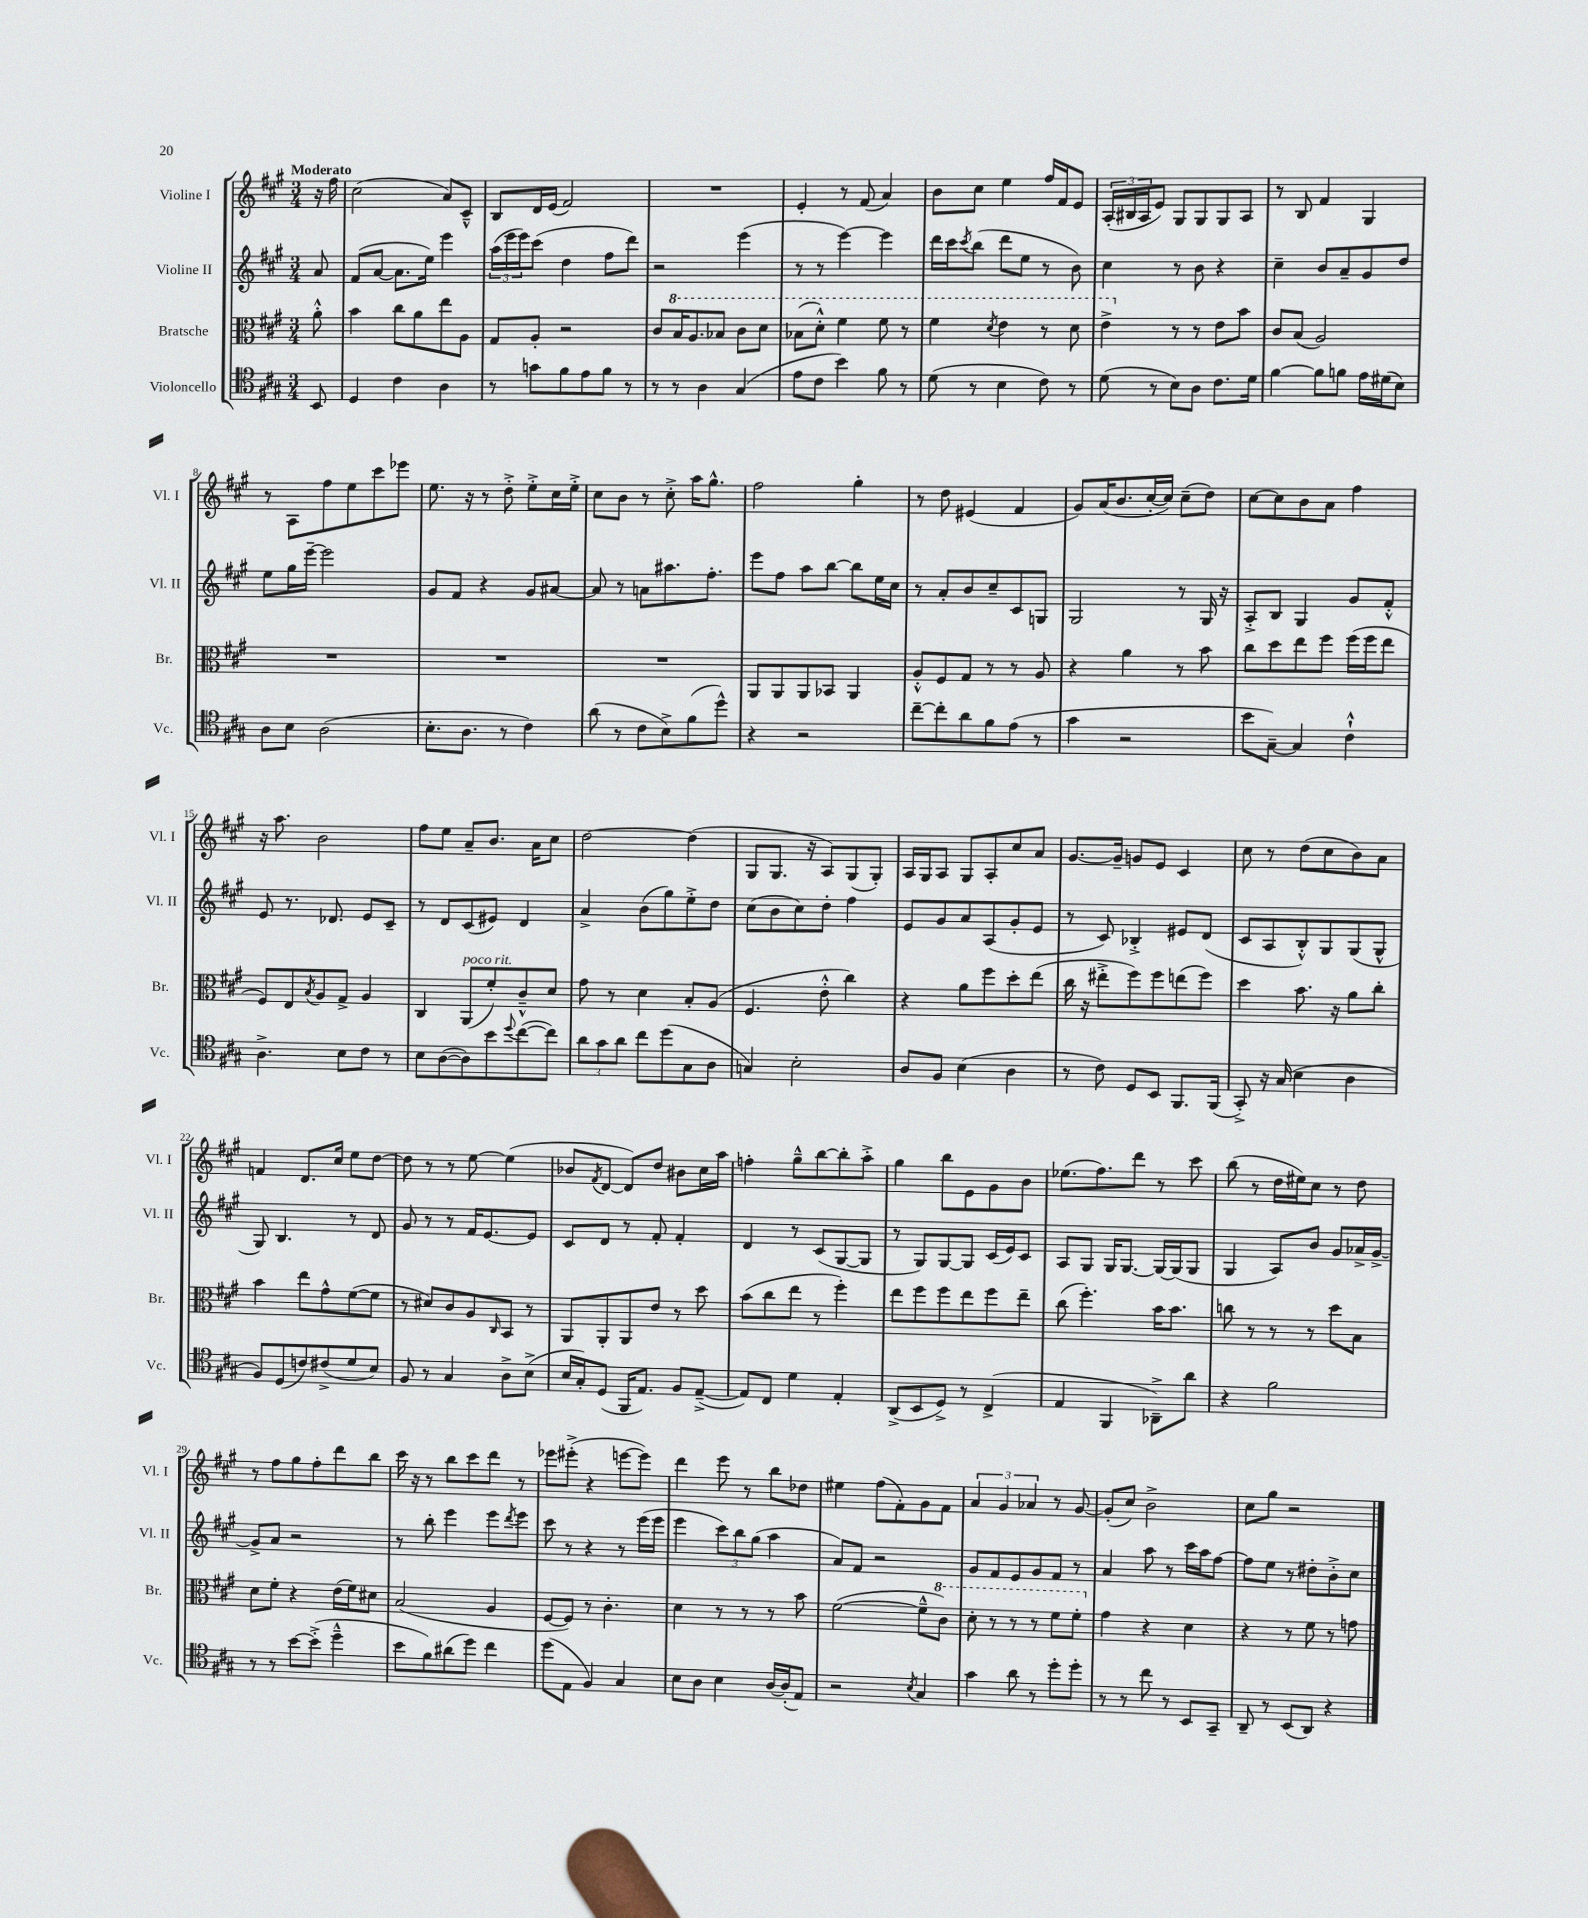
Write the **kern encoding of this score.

**kern	**kern	**kern	**kern
*staff4	*staff3	*staff2	*staff1
*clefC4	*clefC3	*clefG2	*clefG2
*k[f#c#g#]	*k[f#c#g#]	*k[f#c#g#]	*k[f#c#g#]
*M3/4	*M3/4	*M3/4	*M3/4
8BB	8a'^^	8a	16r
.	.	.	16ff#
=	=	=	=
4D	4b	(8f#	(2cc#
.	.	[8a	.
4c#	8cc#	8.a]	.
.	8a	.	.
.	.	16ee)	.
4A	8ee	4eee	8a)
.	8A	.	8c#~^^
=	=	=	=
8r	8G#	(24aa	8B
.	.	24eee	.
.	.	24eee)	.
8g	8A'	(8ccc#	16d
.	.	.	(16e
8f#	2r	4dd	2f#)
8e	.	.	.
8f#	.	8ff#	.
8r	.	8ddd)	.
=	=	=	=
8r	8c#	2r	2.r
8r	16b	.	.
.	8.a	.	.
4A	.	.	.
.	8b-	.	.
(4G#	8cc#	(4eee	.
.	8dd	.	.
=	=	=	=
8e	(8b-	8r	4e'
8c#	8dd'^^)	8r	.
4b)	4ff#	[4eee)	8r
.	.	.	(8f#
8f#	8ff#	4eee]	4a)
8r	8r	.	.
=	=	=	=
(8d	4ff#	16ddd	8b
.	.	16ccc#	.
.	.	8qccc#	.
8r	.	(8bb	8cc#
.	8qdd	.	.
4B	4ee	8ddd	4ee
.	.	8ee	.
8c#)	8r	8r	16ff#
.	.	.	16f#
8r	8dd	8b)	8e
=	=	=	=
(8d	4ee^	4cc#	(24A'
.	.	.	24B#
.	.	.	24A
8r	.	.	8e)
8B)	8r	8r	8G#
8A	8r	8b	8G#
8.c#	8e	4r	8G#
.	8b	.	8A
16d	.	.	.
=	=	=	=
[4f#	8c#	4cc#~	8r
.	(8B	.	8B
8f#]	2A)	8b	4f#
8f	.	8a~	.
16e	.	8g#	4G#
(16d#	.	.	.
8B)	.	8dd	.
=	=	=	=
8A	2.r	8ee	8r
8B	.	16gg#	8A
.	.	[16eee~	.
(2A	.	2eee]	8ff#
.	.	.	8ee
.	.	.	8ccc#
.	.	.	8eee-
=	=	=	=
8.B'	2.r	8g#	8.ee
.	.	8f#	.
8.A	.	.	16r
.	.	4r	8r
8r	.	.	8dd'^
4c#)	.	8g#	8ee'^
.	.	[8a#	16cc#
.	.	.	16ee'^
=	=	=	=
(8a	2.r	8a#]	8cc#
8r	.	8r	8b
8c#	.	8a	8r
8B^)	.	8.aa#	8cc#'^
(8f#	.	.	16aa
.	.	8.ff#'	8.gg#^^
8dd^^)	.	.	.
=	=	=	=
4r	8AA	8eee	2ff#
.	8AA	8ff#	.
2r	8AA	8aa	.
.	8BB-	[8bb	.
.	4AA	8bb]	4gg#'
.	.	16ee	.
.	.	16cc#	.
=	=	=	=
[8cc#~	8A'^^	8r	8r
8cc#']	8F#	8a'	8dd
8a	8G#	8b	(4e#
8f#	8r	8cc#~	.
(8e	8r	8c#	4f#
8r	8A	8G	.
=	=	=	=
4g#	4r	2G#	8g#)
.	.	.	(16a
.	.	.	8.b
2r	4a	.	.
.	.	.	[16cc#'
.	.	.	16cc#])
.	8r	8r	(8cc#~
.	8b	16G#	8dd)
.	.	16r	.
=	=	=	=
8b	8cc#	8A'^	[8cc#
[8G#~)	8dd	8B	8cc#]
4G#]	8ee	4G#	8b
.	8ff#	.	8a
4c#`^^	(16ff#	8g#	4ff#
.	16ff#	.	.
.	8ee	8f#'^^	.
=	=	=	=
4.A^	8F#)	8e	16r
.	.	.	8.aa
.	8E	8.r	.
.	8qB	.	.
.	8A	.	2b
.	.	8.d-	.
8B	8G#^	.	.
8c#	4A	8e	.
8r	.	8c#~	.
=	=	=	=
8B	4C#	8r	8ff#
([8A	.	8d	8ee
8A])	(8AA	(8c#	8a~
8b	8f#')	8e#)	8.b
8qqdd	.	.	.
([8cc#	8c#~^^	4d	.
.	.	.	16a
8cc#])	8d	.	8cc#
=	=	=	=
12a	8g#	4a^	[2dd
12g#	.	.	.
.	8r	.	.
12a	.	.	.
8cc#	4d	(8b	.
(8dd	.	8gg#)	.
8G#	8B'	8ee'^	(4dd]
8A	(8A	8dd	.
=	=	=	=
4G)	4.F#	(8cc#	8G#
.	.	8b	8.G#
2B'	.	8cc#)	.
.	.	.	16r
.	8e'^^	8dd'	8A)
.	4cc#)	4ff#	(8G#
.	.	.	8G#')
=	=	=	=
8A	4r	8e	16A
.	.	.	16G#
8F#	.	8g#	8A
(4B	8a	8a	8G#
.	8ff#	(8A	8A'
4A	8dd'	8g#'	8cc#
.	(8ee	8e	8a
=	=	=	=
8r	16cc#	8r	[8.g#
.	16r	.	.
8c#)	8ee#'^	8c#)	.
.	.	.	16g#~]
8D	8ff#)	4B-'^	8g
8BB	8ff#	.	8e
8.FF#	(8ee	8e#	4c#
.	8ff#)	(8d	.
(16FF#	.	.	.
=	=	=	=
8GG#'^)	4dd	8c#	8cc#
16r	.	8A	8r
(16G#	.	.	.
4B	8.b	8B'^^)	(8dd
.	.	8G#	8cc#
.	16r	.	.
4A	8a	(8G#	8b)
.	8cc#'	8G#^^	8a
=	=	=	=
8F#)	4b	8G#)	4f
(8D	.	4.B	.
8c)	8ee	.	8.d
(8c#^	8g#^^	.	.
.	.	.	16cc#
8d	([8f#	8r	8ee
8B)	8f#]	8d	[8dd
=	=	=	=
8F#	8r	8g#	8dd]
8r	8d#)	8r	8r
4G#	8c#	8r	8r
.	8A	16f#	[8ee
.	.	[8.e	.
.	16qqC#	.	.
8A^	8BB	.	(4ee]
(8B^	8r	8e]	.
=	=	=	=
16B	8AA	8c#	8b-
16G#')	.	.	.
.	.	.	8qf#
(8D	8AA'	8d	[8d
16FF#	8AA	8r	8d])
8.E)	.	.	.
.	8e	8f#'	8dd
8F#	8r	4f#'	8b#
([8E~^	8dd	.	16cc#
.	.	.	16aa
=	=	=	=
8E])	(8b	4d	4ff'
8C#	8cc#	.	.
4d	8ee	8r	8gg#~^^
.	8r	(8c#	[8bb
4E'	4ff#')	[8G#	8bb']
.	.	8G#]	8aa'^
=	=	=	=
(8AA^	8ee	8r	4gg#
8BB	8ff#	8G#)	.
8D^)	8ff#	[8G#	8bb
8r	8ee	8G#]	8e
(4C#^	8ff#	(16c#	8g#
.	.	16e)	.
.	8ee~	8c#	8b
=	=	=	=
4E	(8cc#	8A	(8.ee-
.	4.ff#')	8G#	.
.	.	.	8.ff#)
4FF#	.	16G#	.
.	.	[8.G#	.
.	.	.	8ddd
8AA-~^)	16b	16G#_	8r
.	8.b	(16G#]	.
8a	.	8G#	8ccc#
=	=	=	=
4r	8cc	4G#	(8bb
.	8r	.	8r
2f#	8r	8A)	16dd
.	.	.	16ee#)
.	8r	8b	8cc#
.	8dd	8g#	8r
.	8B	16a-^	8dd
.	.	[16g#^	.
=	=	=	=
8r	8d	8g#^]	8r
8r	8f#'	8a	8ff#
[8b	4r	2r	8gg#
(8b'^]	.	.	8ff#'
4dd~^^	(16e	.	8ddd
.	16f#)	.	.
.	8d#	.	8bb
=	=	=	=
8b	(2B	8r	16ccc#
.	.	.	16r
8f#)	.	8bb'	8r
(8a#	.	4eee	8bb
8dd)	.	.	8ccc#
4cc#	4A	8eee	8ddd
.	.	8qddd	.
.	.	8eee	8r
=	=	=	=
(8dd	[8F#	8ccc#	8eee-
8E	8F#])	8r	(8eee#'^
4F#)	8r	4r	4r
.	4.c#'	.	.
4G#	.	8r	[8eee
.	.	(16eee	8eee])
.	.	16eee	.
=	=	=	=
8B	4d	4eee	4ddd
8A	.	.	.
4B	8r	12ccc#)	8eee
.	.	12bb	.
.	8r	.	8r
.	.	(12gg#	.
[16A	8r	4aa	8bb
(16A']	.	.	.
8E)	8b	.	8dd-
=	=	=	=
2r	([2f#	8a)	4ee#
.	.	8f#	.
.	.	2r	(8ff#
.	.	.	8f#')
8qB	.	.	.
4G#	8f#~^^]	.	8g#
.	8cc#)	.	8f#
=	=	=	=
4g#	8dd'	8g#	6a
.	8r	8f#	.
.	.	.	6g#
8a	8r	8e	.
.	.	.	6a-
8r	8r	8g#	.
8dd'	8ff#	8f#	8r
8dd'	8ff#'	8r	[8g#
=	=	=	=
8r	4g#	4a	(8g#']
8r	.	.	8cc#)
8cc#	4r	8aa	2b^
8r	.	8r	.
8BB	4d	16ccc#	.
.	.	16aa	.
8GG#~	.	[8ff#	.
=	=	=	=
8AA~	4r	8ff#]	8cc#
8r	.	8ee	8gg#
(8BB	8r	8r	2r
8AA)	8f#	8dd#'	.
4r	8r	8b'^	.
.	8g	8cc#	.
==	==	==	==
*-	*-	*-	*-
